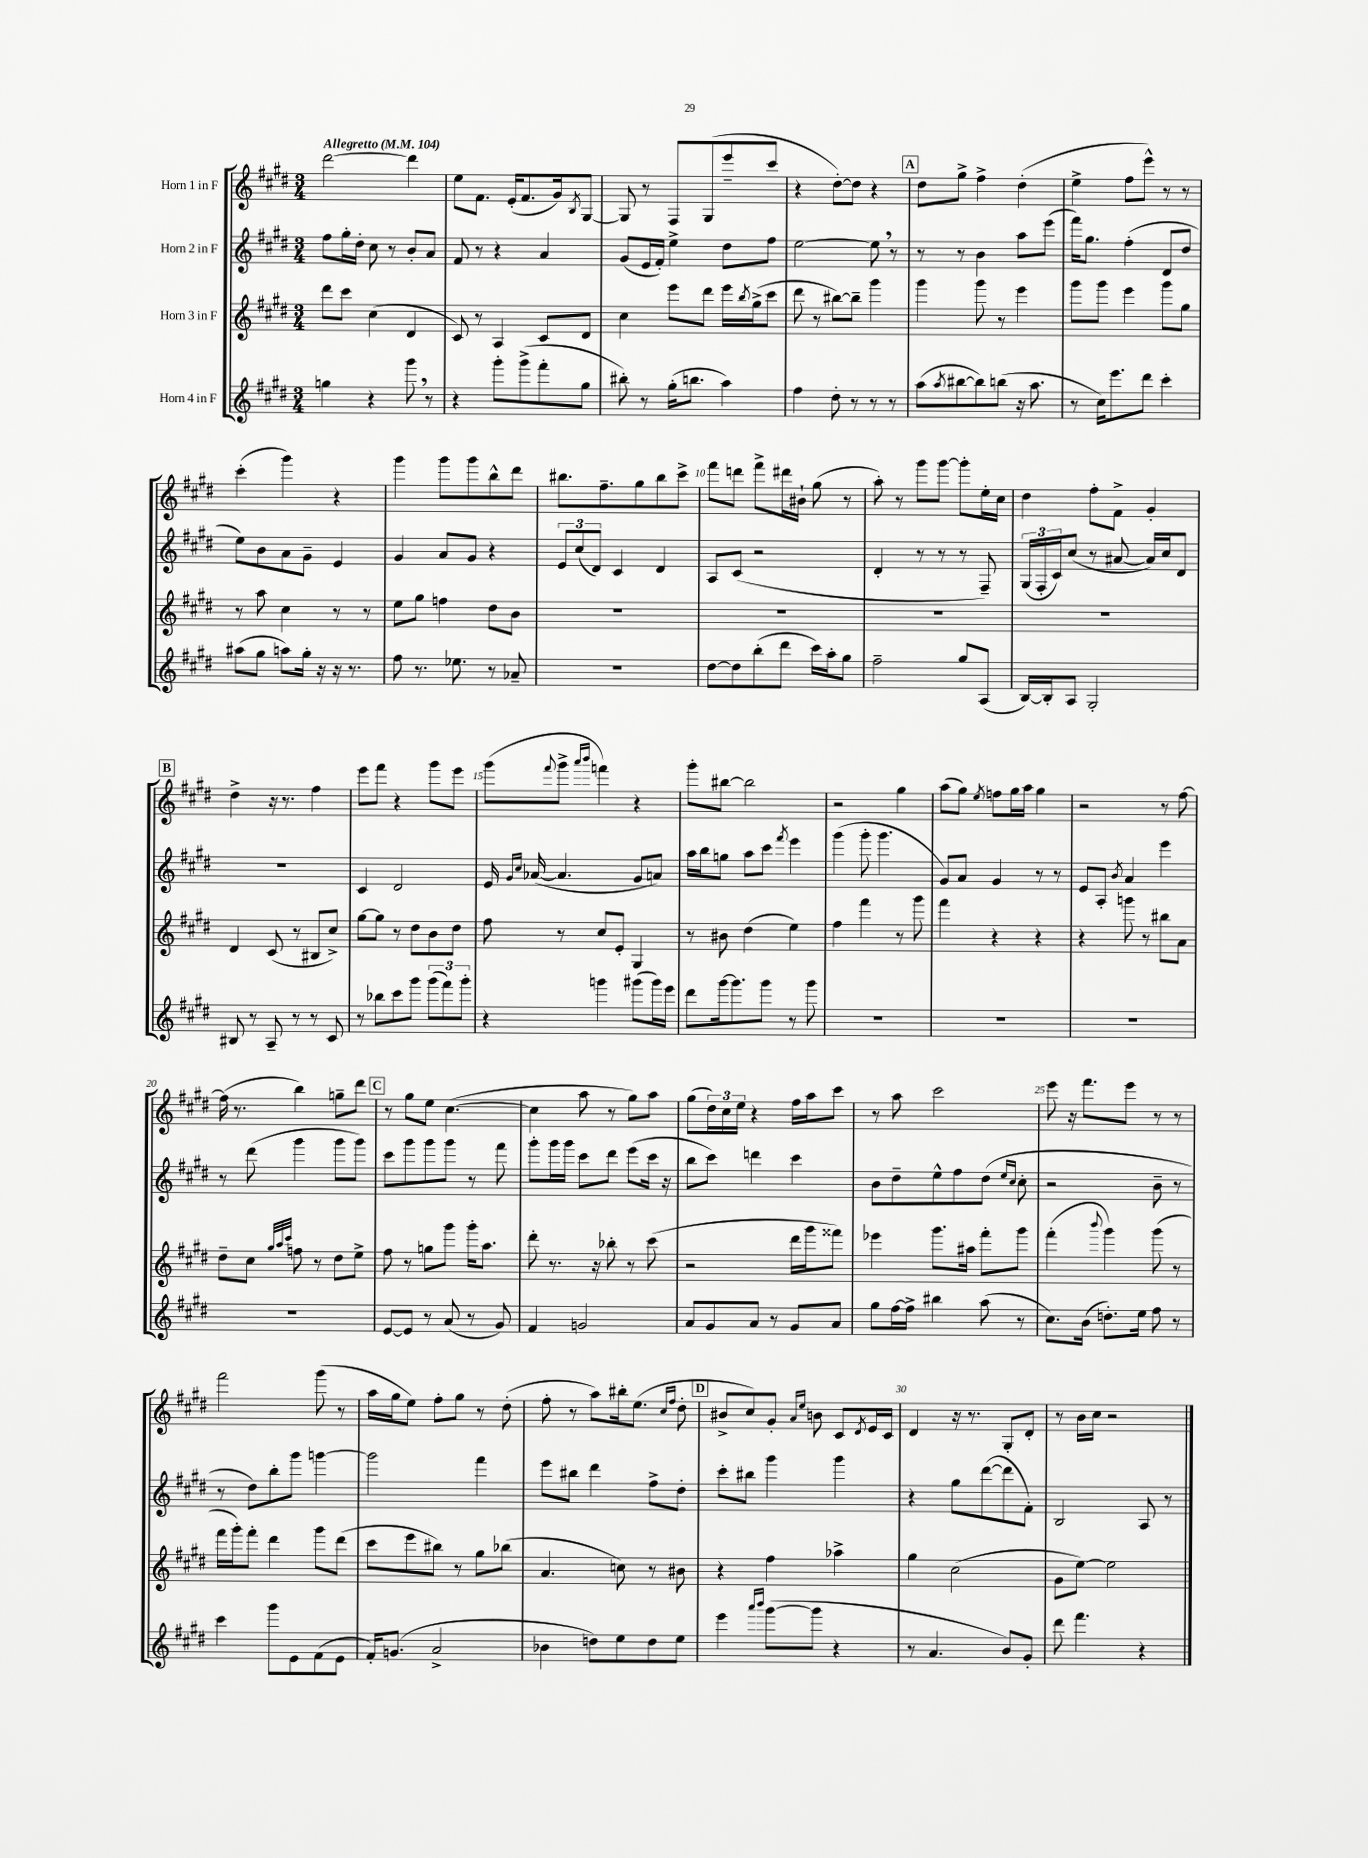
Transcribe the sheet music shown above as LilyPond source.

<<
\new StaffGroup <<
\new Staff = "s0" \with { instrumentName = "Horn 1 in F" } {
    \clef treble \key e \major \numericTimeSignature \time 3/4 \tempo "Allegretto" 4 = 104
    dis'''2~ dis'''4 |
    e''8 fis'8. e'16-.( fis'8. gis'16) \acciaccatura { b8 } gis8~ |
    gis8 r8 fis8 gis8( e'''8-- cis'''8 |
    r4 dis''8~-.) dis''8 r4 |
    \mark \markup { \box "A" } dis''8 gis''8-> fis''4-> dis''4-.( |
    e''4-> fis''8 e'''8-^) r8 r8 |
    cis'''4-.( gis'''4) r4 |
    gis'''4 gis'''8 gis'''8 b''8-^ dis'''8 |
    bis''8. fis''8.-- gis''8 bis''8 cis'''8-> |
    fis'''8 d'''8 fis'''8-> dis'''16 bis'16-! gis''8( r8 |
    a''8-.) r8 gis'''8 gis'''8~ gis'''8-. e''16-. cis''16 |
    dis''4 fis''8-. fis'8-> gis'4-. |
    \mark \markup { \box "B" } dis''4-> r16 r8. fis''4 |
    e'''8 fis'''8 r4 gis'''8 e'''8 |
    gis'''8( \appoggiatura { fis'''8 } gis'''8-> \grace { a'''16 b'''16 } f'''4) r4 |
    gis'''8-. bis''8~ bis''2 |
    r2 gis''4 |
    a''8( gis''8) \acciaccatura { e''8 } f''8 gis''16 a''16 gis''4 |
    r2 r8 fis''8~ |
    fis''16( r8. b''4) g''8-- dis'''8 |
    \mark \markup { \box "C" } r8 gis''8 e''8 cis''4.~( |
    cis''4 a''8 r8 gis''8) a''8 |
    gis''8( \tuplet 3/2 { dis''16) cis''16 e''16 } r4 fis''16 a''16 cis'''8 |
    r8 a''8 cis'''2 |
    e'''8 r16 fis'''8. e'''8 r8 r8 |
    fis'''2 gis'''8( r8 |
    a''16 gis''16 e''8) fis''8-. gis''8 r8 dis''8-.( |
    fis''8-. r8 a''8) bis''16-. e''8.( \grace { cis''16 fis''16 } dis''8-. |
    \mark \markup { \box "D" } bis'8-> cis''8) gis'8-. \grace { a'16 e''16 } b'8 cis'8 \acciaccatura { dis'8 } e'16 cis'16 |
    dis'4 r16 r8. gis8-. dis'8-. |
    r8 b'16 cis''16 r2 \bar "|." |
}
\new Staff = "s1" \with { instrumentName = "Horn 2 in F" } {
    \clef treble \key e \major \numericTimeSignature \time 3/4
    fis''8 gis''16-. dis''16-. cis''8 r8 b'8-. a'8 |
    fis'8 r8 r4 a'4 |
    gis'8( e'16 fis'16-.) e''4-> dis''8 fis''8 |
    e''2~ e''8 \breathe r8 |
    \mark \markup { \box "A" } r8 r8 b'4 a''8 e'''8( |
    fis'''16) gis''8. fis''4-.( dis'8 dis''8 |
    e''8) b'8 a'8 gis'8-- e'4 |
    gis'4 a'8 gis'8 r4 |
    \tuplet 3/2 { e'8 cis''8( dis'8) } cis'4 dis'4 |
    a8 cis'8( r2 |
    dis'4-. r8 r8 r8 fis8--) |
    \tuplet 3/2 { gis16( fis16-. cis'16) } cis''8( r8 ais'8~ ais'16) cis''16 dis'8 |
    \mark \markup { \box "B" } R2. |
    cis'4 dis'2 |
    e'16 \grace { gis'16 cis''16 } aes'16~( aes'4. gis'8 a'8) |
    a''16 b''16 g''8 a''8 cis'''8 \acciaccatura { fis'''8 } e'''4 |
    gis'''4( gis'''8-. gis'''4. |
    gis'8) a'8 gis'4 r8 r8 |
    e'8 a8-. \acciaccatura { b'8 } a'4 e'''4 |
    r8 dis'''8( gis'''4 gis'''8 gis'''8) |
    \mark \markup { \box "C" } cis'''8 gis'''8 gis'''8 gis'''8 r8 fis'''8 |
    gis'''8-. gis'''16 gis'''16 cis'''8 dis'''8 e'''8( cis'''16 r16 |
    b''8 cis'''8) d'''4 cis'''4 |
    b'8 dis''8-- e''8-^ fis''8 dis''8( \grace { e''16 cis''16 } cis''8-. |
    r2 b'8-- r8 |
    r8 dis''8) b''8-. gis'''8 g'''4~ |
    g'''2 fis'''4 |
    e'''8 bis''8 dis'''4 fis''8-> dis''8-. |
    \mark \markup { \box "D" } cis'''8-. bis''8 gis'''4 gis'''4 |
    r4 gis''8 dis'''8~( dis'''8 fis'8-.) |
    b2 a8 r8 \bar "|." |
}
\new Staff = "s2" \with { instrumentName = "Horn 3 in F" } {
    \clef treble \key e \major \numericTimeSignature \time 3/4
    dis'''8 cis'''8 cis''4( dis'4 |
    cis'8) r8 a4 cis'8 dis'8 |
    cis''4 e'''8 dis'''8 e'''16 \acciaccatura { b''8 } gis''16->( cis'''8 |
    dis'''8 r8 bis''8~) bis''8-- gis'''4 |
    \mark \markup { \box "A" } gis'''4 gis'''8 r8 e'''4 |
    gis'''8 gis'''8 e'''4 gis'''8 gis''8 |
    r8 a''8 cis''4 r8 r8 |
    e''8 gis''8 f''4 dis''8 b'8 |
    R2. |
    R2. |
    R2. |
    R2. |
    \mark \markup { \box "B" } dis'4 cis'8( r8 bis8 cis''8->) |
    gis''8~ gis''8 r8 dis''8 b'8 dis''8 |
    fis''8 r8 cis''8 e'8-. gis4 |
    r8 bis'8 dis''4( e''4) |
    fis''4 fis'''4 r8 gis'''8 |
    fis'''4 r4 r4 |
    r4 g'''8 r8 bis''8 a'8 |
    dis''8-- cis''8 \grace { gis''32 a''32 cis'''32 } f''8 r8 dis''8 e''8-> |
    \mark \markup { \box "C" } fis''8 r8 g''8 gis'''8 gis'''16-. a''8. |
    dis'''8-. r8. r16 bes''8-. r8 cis'''8( |
    r2 dis'''16 gis'''16 fisis'''8) |
    ees'''4 gis'''8. ais''16 fis'''8-. gis'''8 |
    fis'''4-.( \appoggiatura { b'''8 } gis'''4) gis'''8( r8 |
    fis'''16 gis'''16-.) fis'''8-. dis'''4 gis'''8 dis'''8( |
    cis'''8 e'''8 bis''8) r8 gis''8 bes''8( |
    a'4. c''8) r8 bis'8 |
    \mark \markup { \box "D" } r4 fis''4 aes''4-> |
    gis''4 cis''2( |
    gis'8 e''8~) e''2 \bar "|." |
}
\new Staff = "s3" \with { instrumentName = "Horn 4 in F" } {
    \clef treble \key e \major \numericTimeSignature \time 3/4
    g''4 r4 gis'''8 \breathe r8 |
    r4 gis'''8-. gis'''8->( fis'''8-. gis''8 |
    bis''8-.) r8 gis''16-.( b''8. a''4) |
    fis''4 dis''8-. r8 r8 r8 |
    \mark \markup { \box "A" } a''8( \acciaccatura { a''8 } bis''8~ bis''8) b''8( r16 a''8. |
    r8 cis''16) e'''8. dis'''8 cis'''4-. |
    ais''8( gis''8 a''8) gis''16-. r16 r16 r8. |
    fis''8 r8. ees''8. r8 aes'8-- |
    R2. |
    dis''8~ dis''8 b''8-.( dis'''8 cis'''16) a''16-. gis''8 |
    fis''2-- gis''8 a8( |
    b16~) b16-. a8 gis2-. |
    \mark \markup { \box "B" } bis8 r8 a8-- r8 r8 cis'8 |
    r8 bes''8 cis'''8 gis'''8 \tuplet 3/2 { gis'''8( fis'''8) gis'''8-. } |
    r4 g'''4 gis'''8( gis'''16) e'''16 |
    dis'''8 gis'''16~ gis'''8. gis'''8 r8 gis'''8 |
    R2. |
    R2. |
    R2. |
    R2. |
    \mark \markup { \box "C" } e'8~ e'8 r8 a'8( r8 gis'8) |
    fis'4 g'2 |
    a'8 gis'8 a'8 r8 gis'8 a'8 |
    gis''8 fis''16~ fis''16-> bis''4 a''8( r8 |
    cis''8.) b'16( d''8.-.) e''16 fis''8 r8 |
    cis'''4 gis'''8 e'8 fis'8( e'8 |
    fis'16-.) g'8.( a'2-> |
    bes'4 d''8) e''8 d''8 e''8 |
    \mark \markup { \box "D" } e'''4 \grace { a'''16 b'''16 } gis'''8~( gis'''8 r4 |
    r8 a'4. b'8) gis'8-. |
    dis'''8 fis'''4. r4 \bar "|." |
}
>>
>>
\layout { \context { \Score \override BarNumber.break-visibility = ##(#f #t #t) barNumberVisibility = #(every-nth-bar-number-visible 5) } }
